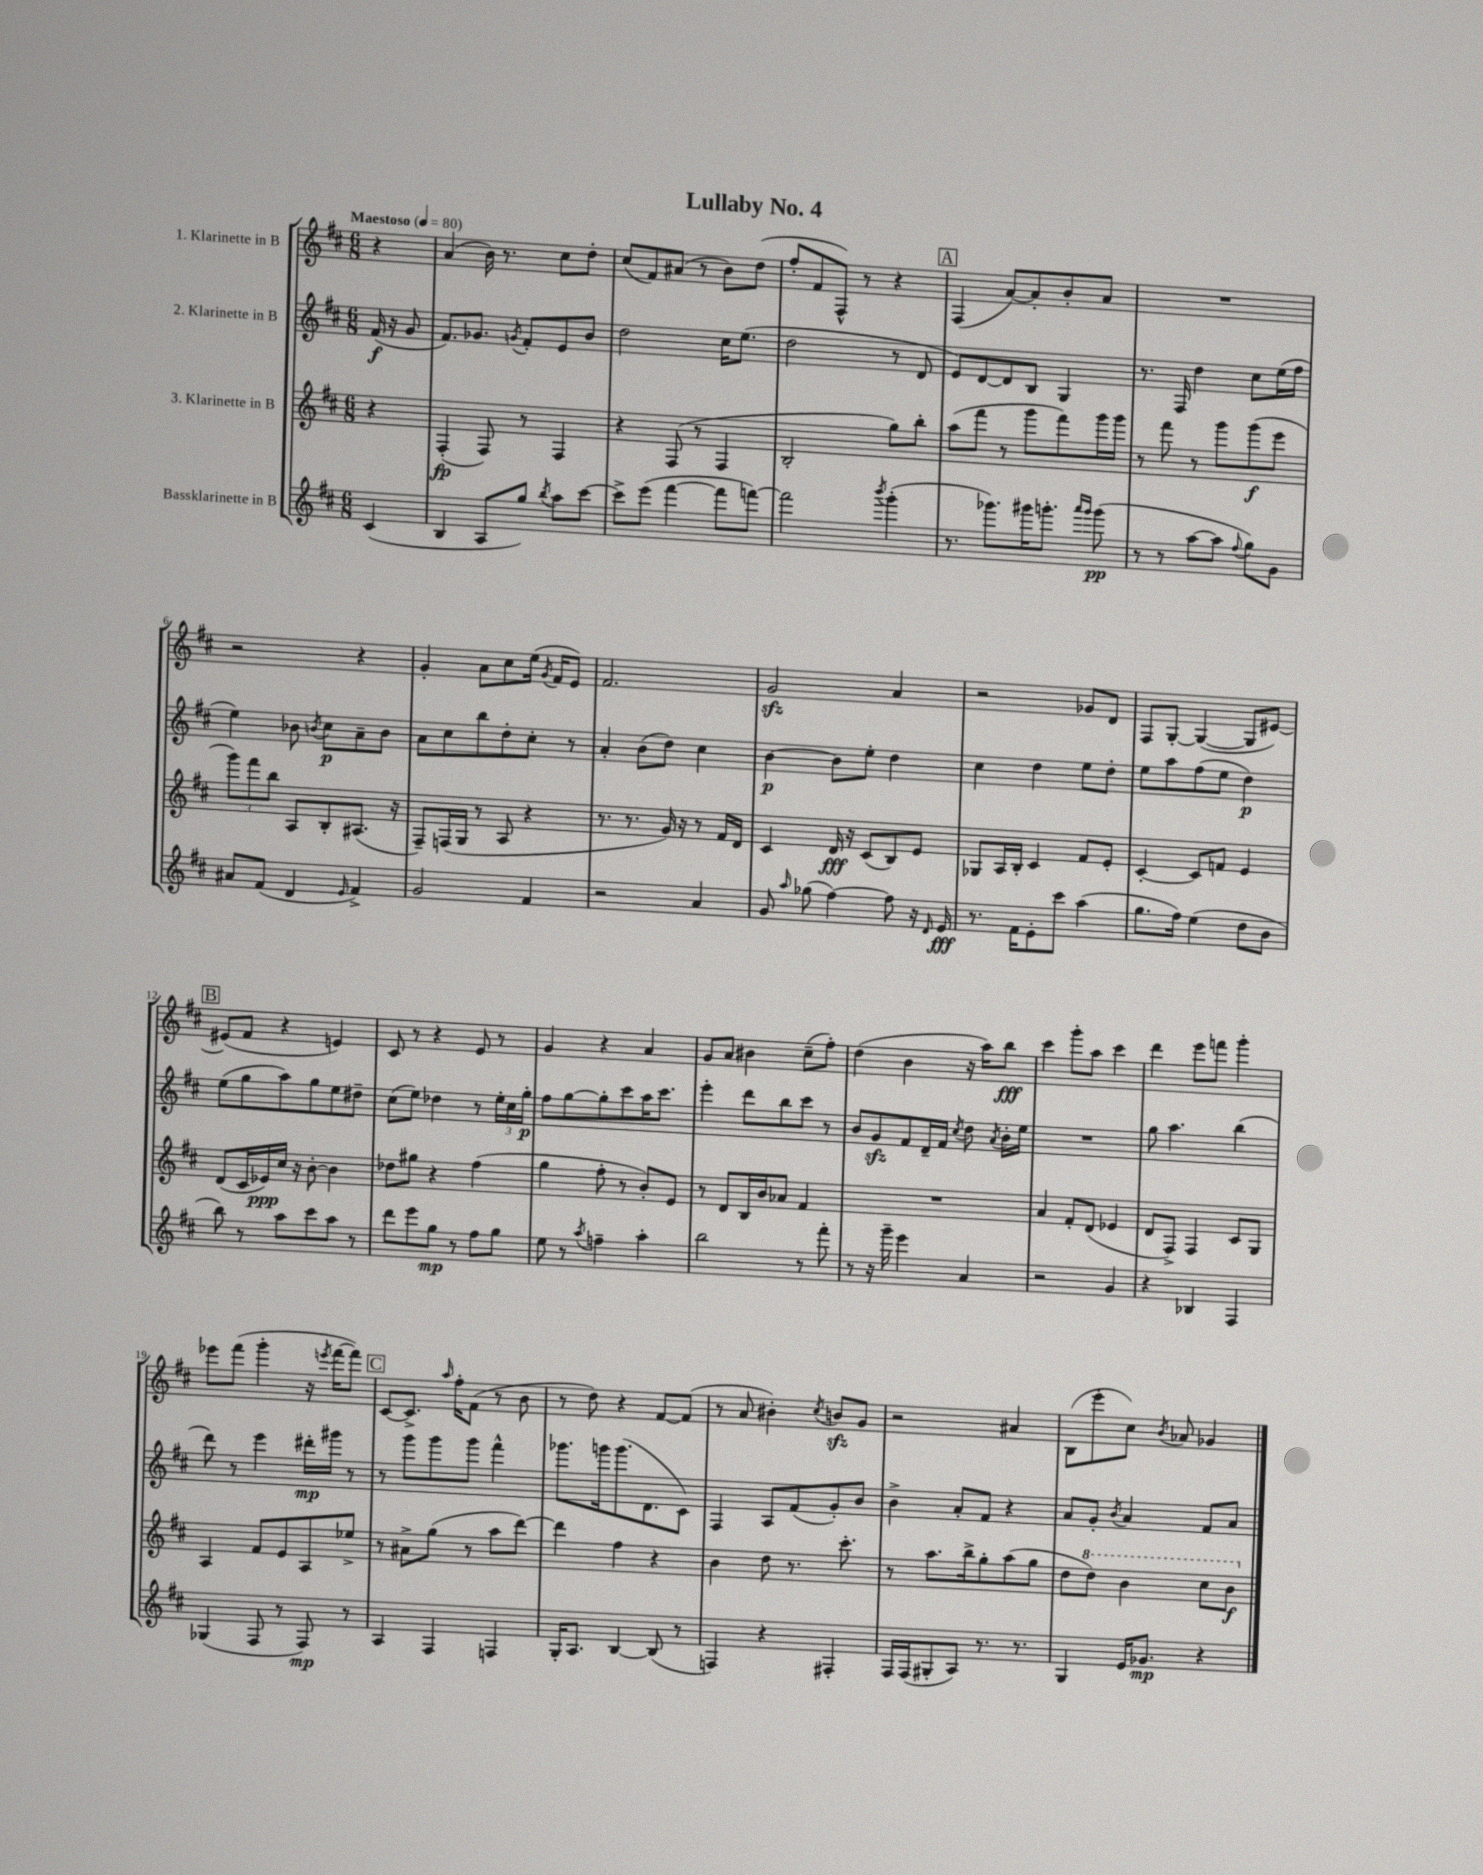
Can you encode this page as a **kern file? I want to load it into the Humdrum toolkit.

**kern	**kern	**kern	**kern
*staff4	*staff3	*staff2	*staff1
*clefG2	*clefG2	*clefG2	*clefG2
*k[f#c#]	*k[f#c#]	*k[f#c#]	*k[f#c#]
*M6/8	*M6/8	*M6/8	*M6/8
*MM80	*MM80	*MM80	*MM80
(4c#	4r	(16f#	4r
.	.	16r	.
.	.	8g	.
=	=	=	=
4B	(4F#'	8.f#)	(4a
.	.	8.g-	.
8A	8F#)	.	16b)
.	.	.	8.r
.	.	8qg	.
8gg)	8r	8f#'	.
8qbb	.	.	.
8aa	4F#	8e	8cc#
[8ccc#	.	8b	8dd'
=	=	=	=
8ccc#^]	4r	2dd	(8cc#
(8eee	.	.	8f#)
[4fff#	(8F#	.	(8a#
.	8r	.	8r
8fff#]	4F#	16cc#	8b)
.	.	(8.ee	.
[8fff)	.	.	(8dd
=	=	=	=
2fff]	2B'	2dd	8ff#'
.	.	.	8f#
.	.	.	8F#^^)
.	.	.	8r
8qbbb	.	.	.
(4ggg'	8gg)	8r	4r
.	8bb'	8d	.
=	=	=	=
8.r	(8aa	8e)	(4F#
.	8fff#	[8d	.
8.ggg-)	.	.	.
.	8r	8d]	[8a)
16ggg#	8ggg	8B	8a']
8.ggg'	.	.	.
.	8fff#)	4G	8b'
16qqaaa	.	.	.
16qqggg	.	.	.
(8ggg	16ggg	.	8a
.	16ggg	.	.
=	=	=	=
8r	8r	8.r	2.r
8r	8fff#	.	.
.	.	16F#	.
[8aa	8r	4dd	.
8aa]	8ggg	.	.
8qqff#	.	.	.
8gg)	(8ggg	8cc#	.
8g	8eee	(16ee	.
.	.	16ff#	.
=	=	=	=
8a#	12ggg)	4ee)	2r
.	12fff#	.	.
(8f#	.	.	.
.	12bb	.	.
4d	8A	8b-	.
.	.	8qb	.
.	8B'	8cc#	.
16qqe	.	.	.
4f#^)	(8.A#	8a~	4r
.	.	8b	.
.	16r	.	.
=	=	=	=
2g	8F#~)	8a	4g'
.	(16F	8cc#	.
.	16G	.	.
.	8r	8bb	8a
.	8A	8dd'	8cc#
4f#	4r	8cc#'	(16ee
.	.	.	8qg
.	.	.	16f#
.	.	8r	8e)
=	=	=	=
2r	8.r	4a'	2.f#
.	8.r	.	.
.	.	(8b	.
.	16g)	8dd)	.
.	16r	.	.
4a	8r	4cc#	.
.	16f#	.	.
.	16d	.	.
=	=	=	=
8g	4c#	[4b	2g
16qqaa	.	.	.
(8gg-	.	.	.
[4ff#)	16d	8b]	.
.	16r	.	.
.	(8c#	8ee'	.
8ff#]	8B)	4dd	4a
16r	8e	.	.
16qqd	.	.	.
16e	.	.	.
=	=	=	=
8.r	8G-	4cc#	2r
.	16A	.	.
16f#	16B'	.	.
8e'	4c#	4dd	.
8ccc#	.	.	.
(4aa	8f#	8ee	8g-
.	8e'	8dd'	8d
=	=	=	=
8.gg	[4c#'	8ee	8F#
.	.	8aa	[8G'
16ff#)	.	.	.
(4ee	8c#]	(8ff#	(4G_
.	8f	8ee	.
8dd	4e	4dd)	8G]
8b	.	.	[8e#)
=	=	=	=
8bb)	(8d	(8ee	(8e#]
8r	16c#	8gg	8f#
.	16e-)	.	.
8aa	16cc#	8aa)	4r
.	16r	.	.
8ccc#	[8b'	8gg	.
8aa	4b]	8ee	4e)
8r	.	8dd#~	.
=	=	=	=
8ddd	8dd-	(8cc#	8c#
8eee	8gg#	8ee)	8r
8gg	4r	4dd-	4r
8r	.	.	.
8ff#	(4ff#	8r	8e
8gg	.	24ee'	8r
.	.	24cc#	.
.	.	24gg'	.
=	=	=	=
8ee	4gg	8ff#	4g
8r	.	[8gg	.
8qaa	.	.	.
4ff~	8ff#'	8gg']	4r
.	8r	8ccc#	.
4aa'	8b')	16aa	4a
.	.	8.ccc#	.
.	8e	.	.
=	=	=	=
2bb	8r	4eee'	8g
.	8d	.	8a
.	16B	8ddd	4b#
.	16b	.	.
.	8a-	8bb	.
8r	4f#	8ccc#	(8cc#~
8fff#'	.	8r	8ff#')
=	=	=	=
8r	2.r	8b	(4dd
16r	.	8g	.
16ggg~	.	.	.
4eee	.	8f#	4b
.	.	16d~	.
.	.	16f#	.
.	.	8qcc#	.
4a	.	8dd	16r
.	.	.	16aa)
.	.	8qa	.
.	.	16b'	8bb
.	.	16ee	.
=	=	=	=
2r	4a	2.r	4ccc#
.	8f#'	.	8ggg'
.	(8d	.	8aa
4g	4e-	.	4ccc#
=	=	=	=
4r	8d	8gg	4ddd
.	8F#^)	4.aa	.
4B-	4F#	.	8eee
.	.	.	8fff
4F#	8c#	(4bb	4ggg'
.	8G	.	.
=	=	=	=
(4G-	4A	8ddd)	8eee-
.	.	8r	(8fff#
8F#	8f#	4eee	4ggg'
8r	8e	.	.
8F#)	8A	16ddd#'	16r
.	.	.	8qeee
.	.	16ggg#	[16fff#
8r	8ee-^	8r	8fff#])
=	=	=	=
4A	8r	8r	[8c#
.	8a#^	8ggg	8.c#^]
4F#	(8gg	8ggg	.
.	.	.	16qqaa
.	.	.	16ff#'
.	8r	8ggg	(8f#
4F	8aa	4fff#^^	8r
.	[8ddd)	.	8b
=	=	=	=
16G'	4ddd]	8.ggg-	8r
8.A	.	.	.
.	.	.	8dd)
.	.	16ggg	.
[4B	4ff#	(8.ggg	4r
.	.	8.d	.
(8B]	4r	.	[8f#
8r	.	8c#)	(8f#]
=	=	=	=
4F)	4b	4F#	8r
.	.	.	8a
4r	8dd	8A	4b#')
.	8.r	(8f#	.
.	.	.	8qcc#
4F#'	.	8g')	8b
.	8.ccc#'	.	.
.	.	8b	8g
=	=	=	=
16F#	8r	4b^	2r
(16F#	.	.	.
8G#'	8.aa	.	.
8A)	.	8a'	.
.	16bb^	.	.
8.r	8gg'	8f#	.
.	(8aa	4r	4a#
8.r	.	.	.
.	8gg	.	.
=	=	=	=
4G	8dd	8a	(8B
.	8ddd)	8g'	8eee'
.	.	8qb	.
16e	4bb	4a	8cc#)
8.g-	.	.	.
.	.	.	8qb
.	.	.	8a-
4r	8ccc#	8f#	4g-
.	8bb	8a	.
==	==	==	==
*-	*-	*-	*-
